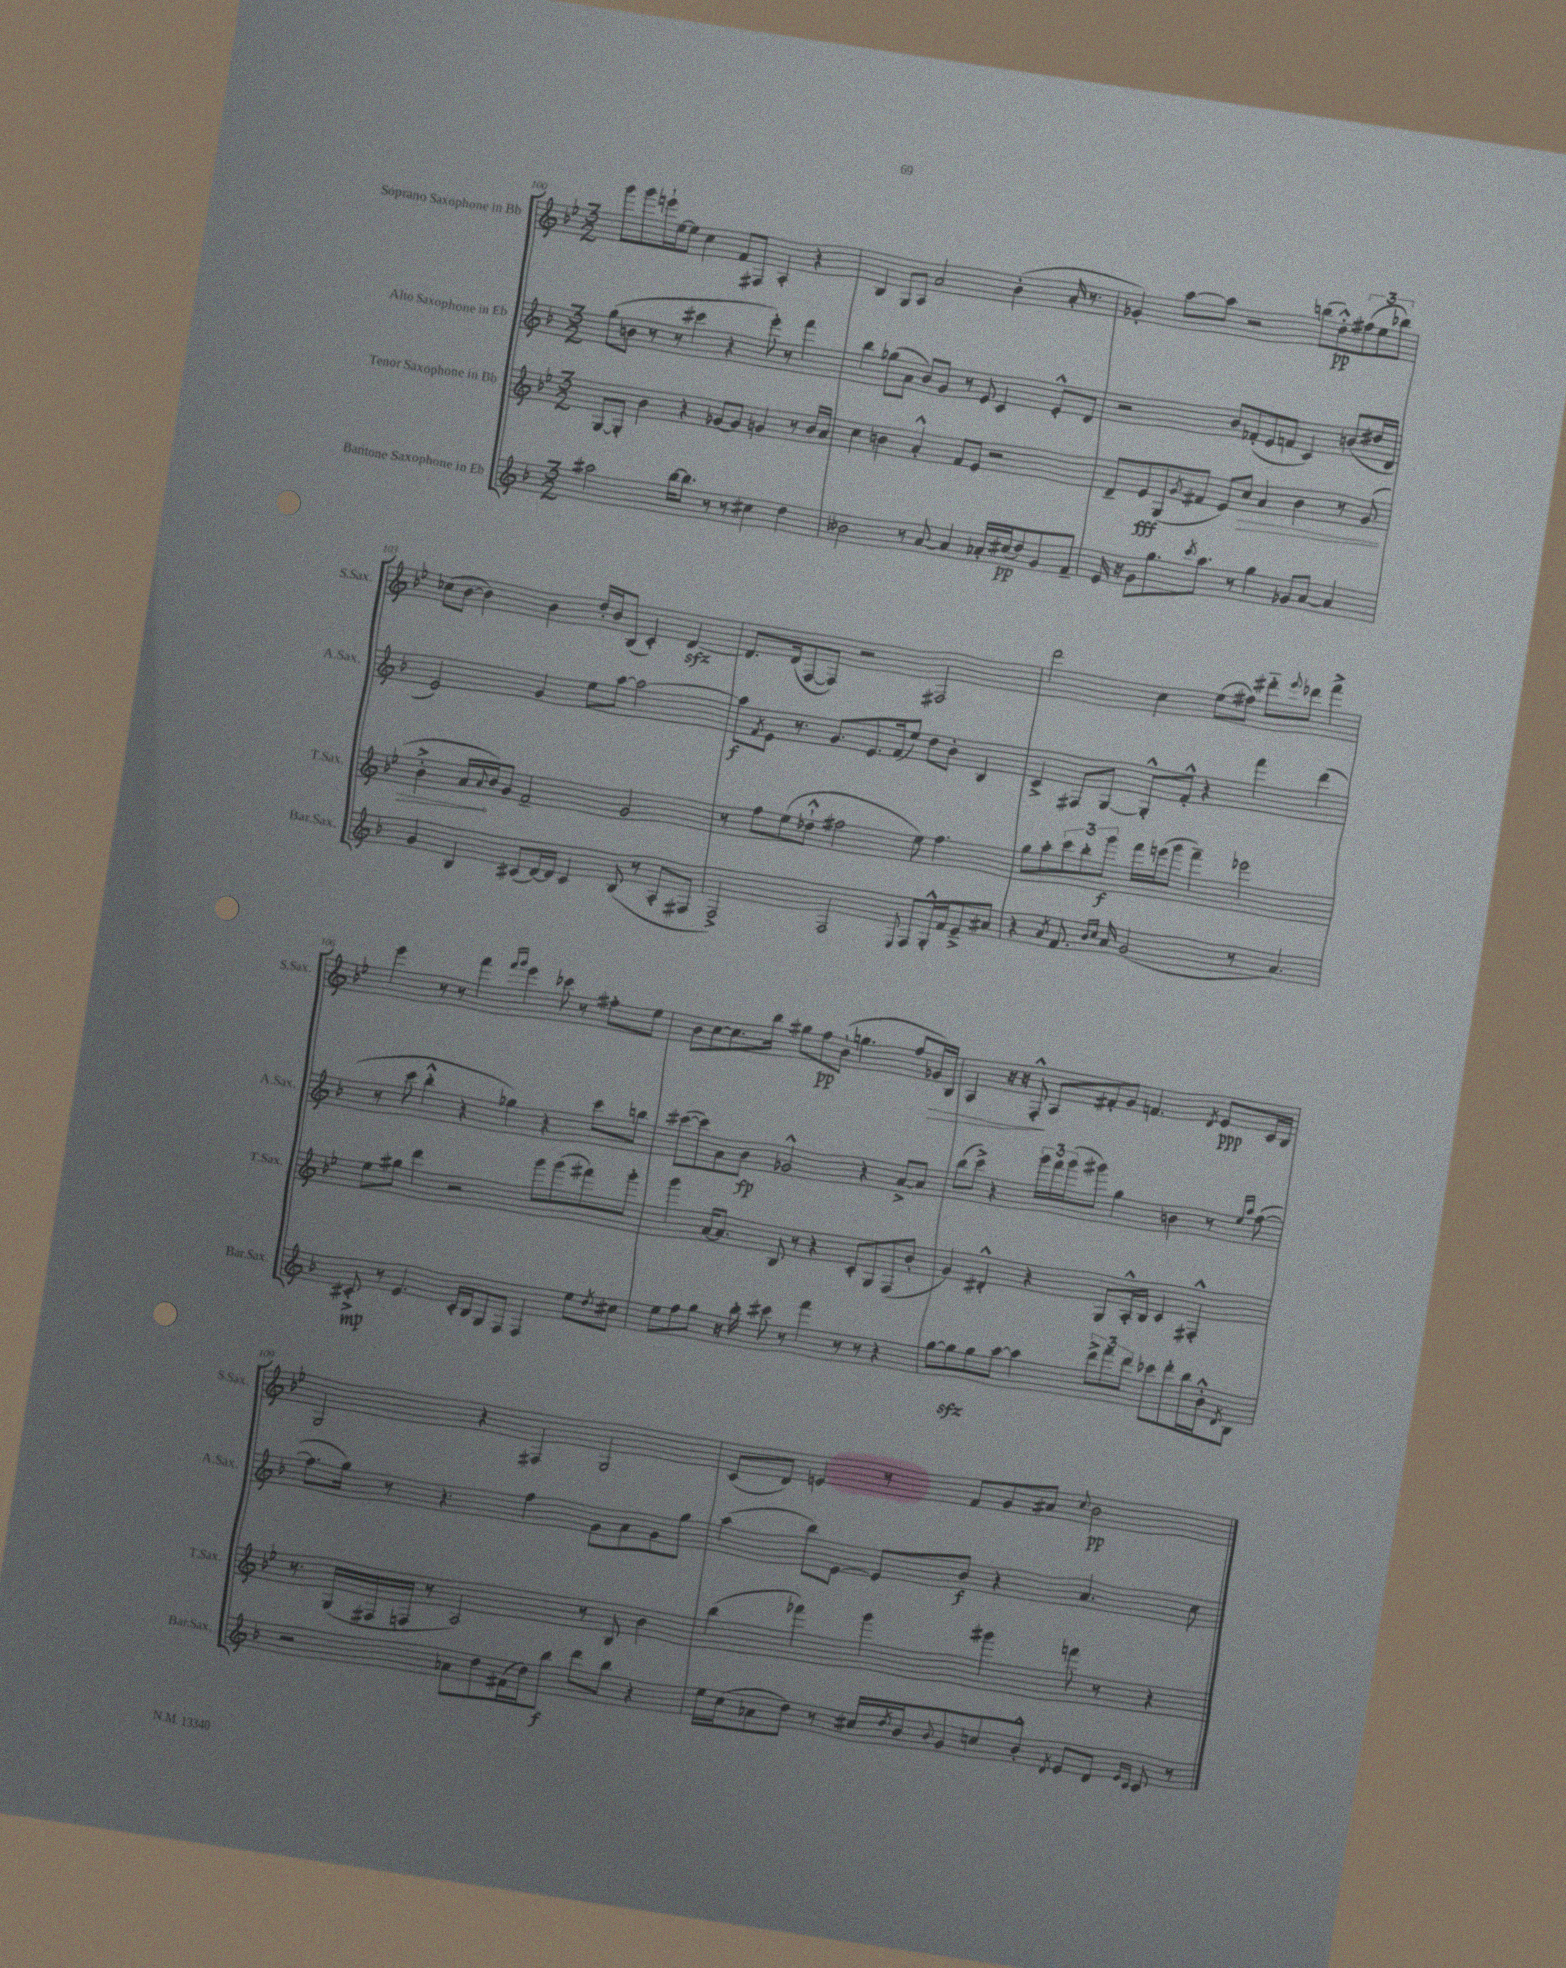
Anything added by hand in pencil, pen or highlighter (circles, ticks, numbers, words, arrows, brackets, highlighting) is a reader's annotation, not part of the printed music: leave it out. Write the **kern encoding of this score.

**kern	**dynam	**kern	**dynam	**kern	**dynam	**kern	**dynam
*part4	*part4	*part3	*part3	*part2	*part2	*part1	*part1
*staff4	*staff4	*staff3	*staff3	*staff2	*staff2	*staff1	*staff1
*I"Baritone Saxophone in Eb	*	*I"Tenor Saxophone in Bb	*	*I"Alto Saxophone in Eb	*	*I"Soprano Saxophone in Bb	*
*I'Bar.Sax.	*	*I'T.Sax.	*	*I'A.Sax.	*	*I'S.Sax.	*
*clefG2	*	*clefG2	*	*clefG2	*	*clefG2	*
*k[b-]	*	*k[b-e-]	*	*k[b-]	*	*k[b-e-]	*
*M3/2	*	*M3/2	*	*M3/2	*	*M3/2	*
=100	=100	=100	=100	=100	=100	=100	=100
2aa#X\	.	[8G/L	.	(8gg\L	.	8ggg\L	.
.	.	8G'/J]	.	8bn\J	.	8ggg\	.
.	.	4b-\	.	8r	.	16eeen`\L	.
.	.	.	.	.	.	[16ee-\J	.
.	.	.	.	8r	.	8ee-\J]	.
[16bb-\KL	.	4r	.	4ccc#X\	.	4cc\	.
8.bb-\J]	.	.	.	.	.	.	.
8r	.	[8g-X/L	.	4r	.	8f/L	.
8r	.	8g-/J]	.	.	.	8F#X/J	.
4cc#X\	.	4gn/	.	8eee'\)	.	4A'/	.
.	.	.	.	8r	.	.	.
4dd\	.	8r	.	4fff\	.	4r	.
.	.	16b-/LL	.	.	.	.	.
.	.	16a/JJ	.	.	.	.	.
=101	=101	=101	=101	=101	=101	=101	=101
2b--X\	.	4cc\	.	4bb-\	.	4B-/	.
.	.	4bn\	.	(8gg-X\L	.	8G/L	.
.	.	.	.	8a\J	.	8A/J	.
8r	.	4a'^^/	.	8b-/L)	.	2a/	.
[8a/	.	.	.	8g/J	.	.	.
4a/]	.	8f/L	.	8r	.	.	.
.	.	8e-/J	.	8e/	.	.	.
16a-X'/LL	.	2r	.	4c/	.	(4b-'\	.
(16cc#X/J	pp	.	.	.	.	.	.
8dd/)	.	.	.	.	.	.	.
8g/	.	.	.	8e'^^/L	.	16a'/	.
.	.	.	.	.	.	8.r	.
8f~/J	.	.	.	8d/J	.	.	.
=102	=102	=102	=102	=102	=102	=102	=102
16e/	.	8d~/L	.	2r	.	4g-X'/)	.
16r	.	.	.	.	.	.	.
8g\L	.	8e-/	fff	.	.	.	.
8.gg\	.	(8G/	.	.	.	[8aa\L	.
.	.	8qg/	.	.	.	.	.
.	.	8f#X/J	.	.	.	8aa\J]	.
8qccc/	.	.	.	.	.	.	.
8.aa\J	.	.	.	.	.	.	.
.	.	8e-/L)	.	8b-/L	.	2r	.
!	!	!	!LO:HP:b	!	!	!	!
8r	.	8cc/J	>	(8f-X'/	.	.	.
4gg\	.	4a/	.	8e/	.	.	.
.	.	.	.	8fn/J	.	.	.
8g-X/L	.	4b-\	.	4c/)	.	(8bbn\L	.
[8a/J	.	.	.	.	.	8dd'^^\)	pp
4a/]	.	8r	.	(8bn/L	.	(12ff#X\	.
.	.	.	.	.	.	12ee-\	.
.	.	(8g/	.	16dd#X/L	.	.	.
.	.	.	.	.	.	12bb-X\J)	.
.	.	.	.	16d/JJ	.	.	.
!!LO:LB:g=z
=103	=103	=103	=103	=103	=103	=103	=103
4g/	.	4b-'^\	.	2e/)	.	(8cc-X\L	.
.	.	.	.	.	.	[8b-\J	.
4B-/	.	16a/LL	.	.	.	4b-\])	.
.	.	8qqa/	.	.	.	.	.
.	.	16b-/J)	]	.	.	.	.
.	.	8g/J	.	.	.	.	.
(8c#X/L	.	2f~/	.	4g/	.	4b-\	.
[16d/L)	.	.	.	.	.	.	.
16d/JJ]	.	.	.	.	.	.	.
4c#/	.	.	.	8ee\L	.	16dd'/LL	.
.	.	.	.	.	.	16b-/J	.
.	.	.	.	[8aa\J	.	(8B-/J	.
(8B-/	.	2g/	.	2aa\_	.	4c'/)	.
8r	.	.	.	.	.	.	.
8A'/L	.	.	.	.	.	[4dzz/	.
8F#X/J	.	.	.	.	.	.	.
=104	=104	=104	=104	=104	=104	=104	=104
2F^/)	.	8r	.	8aa\L]	f	8.d/L]	.
.	.	.	.	8qf/	.	.	.
.	.	8ff\L	.	8e\J	.	.	.
.	.	.	.	.	.	(16d/k	.
.	.	(8ee-\	.	8.r	.	[8F/	.
.	.	8dd-X`^^\J	.	.	.	8F/J])	.
.	.	.	.	8.g/L	.	.	.
2F/	.	2ff#X\	.	.	.	2r	.
.	.	.	.	8.e/	.	.	.
.	.	.	.	(16f/k	.	.	.
.	.	.	.	8ee/J)	.	.	.
8qqE/	.	.	.	.	.	.	.
8F/L	.	8ee-\)	.	8dd\L	.	2F#X/	.
16G'^^/L	.	4.ff#\	.	8b-'\J	.	.	.
16f/J	.	.	.	.	.	.	.
8e~^/	.	.	.	4B-/	.	.	.
8a#X/J	.	.	.	.	.	.	.
=105	=105	=105	=105	=105	=105	=105	=105
4r	.	8gg\L	.	4c^/	.	2ddd\	.
.	.	8aa'\	.	.	.	.	.
8qa/	.	.	.	.	.	.	.
8.f/	.	12ccc\	.	8F#X/L	.	.	.
.	.	12bb-'\	.	.	.	.	.
.	.	.	.	[8G/J	.	.	.
.	.	12ggg\J	f	.	.	.	.
16qqb-/LL	.	.	.	.	.	.	.
16qqcc/JJ	.	.	.	.	.	.	.
16a/	.	.	.	.	.	.	.
(2g/	.	16fff\LL	.	8G'^^/L]	.	4cc\	.
.	.	(16eeen\J	.	.	.	.	.
.	.	8ggg\J	.	8f'^^/J	.	.	.
.	.	4fff~\)	.	4r	.	(8ee-\L	.
.	.	.	.	.	.	8ff#X\J)	.
8r	.	2eee-X\	.	4fff\	.	8ddd#X\L	.
.	.	.	.	.	.	8qqeee-/	.
4.a/)	.	.	.	.	.	8ddd-X\J	.
.	.	.	.	(4ddd\	.	4fff^\	.
!!LO:LB:g=z
=106	=106	=106	=106	=106	=106	=106	=106
8c#X'^/	mp	8ee-\L	.	8r	.	4eee-\	.
8r	.	8gg#X\J	.	8ccc\	.	.	.
4.e/	.	4ddd\	.	4bb-'^^\	.	8r	.
.	.	.	.	.	.	8r	.
.	.	2r	.	4r	.	4fff\	.
16c#'/LL	.	.	.	.	.	.	.
16B-/J	.	.	.	.	.	.	.
.	.	.	.	.	.	16qqfff/LL	.
.	.	.	.	.	.	16qqggg/JJ	.
8G/	.	.	.	4gg-X\)	.	4eee-\	.
8F/J	.	.	.	.	.	.	.
4F/	.	8ggg\L	.	4r	.	8ccc-X\	.
.	.	(8ggg\	.	.	.	8r	.
8ee\L	.	8fff#X\)	.	8ccc\L	.	8ff#X'\L	.
8qdd/	.	.	.	.	.	.	.
8cc#X\J	.	8ggg'\J	.	8bbn\J	.	8ee-\J	.
=107	=107	=107	=107	=107	=107	=107	=107
8ee\L	.	4ggg\	.	([8ccc#X\L	.	8b-\L	.
8ff\	.	.	.	8ccc#\])	.	[8cc\	.
8gg\J	.	[16a/KL	.	8a\	.	8.cc\]	.
.	.	8.a/J]	.	.	.	.	.
16r	.	.	.	8b-\J	fp	.	.
16bb-'\	.	.	.	.	.	16bb-\Jk	.
8ccc#X\	.	8B-/	.	2g-X^^/	.	8gg#X\L	.
8r	.	8r	.	.	.	8ff\	pp
4fff\	.	4r	.	.	.	(8b-`\J	.
.	.	.	.	.	.	4.ggn\	.
8r	.	8c'/L	.	4r	.	.	.
8r	.	8G/	.	.	.	.	.
4r	.	(8F/	.	[8a^/L	.	8ff/L	.
!	!	!	!	!	!	!	!LO:HP:b
.	.	8b-'/J	.	8a/J]	.	16g-X/L)	>
.	.	.	.	.	.	16B-/JJ	.
=108	=108	=108	=108	=108	=108	=108	=108
[8gg\L	.	4g/)	.	(8bb-\L	.	4A/	.
8ggzz\]	.	.	.	8ccc^\J)	.	.	.
8gg\	.	4d#X'^^/	.	4r	.	16r	.
.	.	.	.	.	.	16r	.
[8aa\J	.	.	.	.	.	8F'^^/	.
4aa\]	.	4r	.	24ggg\LL	.	8A/L	]
.	.	.	.	24fff\	.	.	.
.	.	.	.	(24ggg\J	.	.	.
.	.	.	.	8ggg#X\J)	.	8f#X'/	.
12ddd^\L	.	8G/L	.	4gg\	.	8g/J	.
12fff\	.	.	.	.	.	.	.
.	.	16A'^^/L	.	.	.	4.fn/	.
12ddd\J	.	.	.	.	.	.	.
.	.	16B-/JJ	.	.	.	.	.
8ccc-X\L	.	4c/	.	4bn\	.	.	.
8ddd'\	.	.	.	.	.	.	.
.	.	.	.	.	.	8qd/	.
16bb-\L	.	4F#X'^^/	.	8r	.	8e-/L	ppp
16b-'^^\J	.	.	.	.	.	.	.
.	.	.	.	16qqee/LL	.	.	.
8qd/	.	.	.	16qqaa/JJ	.	.	.
8B-\J	.	.	.	([8ff\	.	16c/L	.
.	.	.	.	.	.	16B-/JJ	.
!!LO:LB:g=z
=109	=109	=109	=109	=109	=109	=109	=109
2r	.	8.r	.	8.ff\L]	.	2G/	.
.	.	(16G/LL	.	16gg\Jk)	.	.	.
.	.	16F#X/	.	8r	.	.	.
.	.	16Fn/JJ	.	.	.	.	.
.	.	8r	.	4.r	.	.	.
8a-X\L	.	2A/)	.	.	.	4r	.
8dd\	.	.	.	.	.	.	.
(16f#X\L	.	.	.	4ff\	.	4F#X/	.
16dd\J)	.	.	.	.	.	.	.
8bb-\J	f	.	.	.	.	.	.
8ddd\L	.	8r	.	8g\L	.	2G/	.
8bb-\J	.	8B-/	.	8a\	.	.	.
4r	.	4b-\	.	8g\	.	.	.
.	.	.	.	8gg\J	.	.	.
=110	=110	=110	=110	=110	=110	=110	=110
16ee\LL	.	(4bb-\	.	(4aa\	.	(8c/L	.
(16cc\J	.	.	.	.	.	.	.
8a-X\	.	.	.	.	.	8d/J)	.
8dd\J)	.	4fff-X\)	.	8bb-\L)	.	4en/	.
8r	.	.	.	[8e\J	.	.	.
16cc#X/LL	.	4ggg\	.	8e/L]	.	8r	.
8qdd/	.	.	.	.	.	.	.
16b-/J	.	.	.	.	.	.	.
8qqb-/	.	.	.	.	.	.	.
8g/	.	.	.	8b-/J	f	8f/L	.
8ccn/	.	4ggg#X\	.	4r	.	8g/	.
8b-'^^/J	.	.	.	.	.	8a#X/J	.
8qd/	.	.	.	.	.	8qqcc/	.
8e/L	.	8fffn\	.	4.a/	.	2b-\	pp
8d/J	.	8r	.	.	.	.	.
16qqe/LL	.	.	.	.	.	.	.
16qqc/JJ	.	.	.	.	.	.	.
8c/	.	4r	.	.	.	.	.
8r	.	.	.	8cc\	.	.	.
==	==	==	==	==	==	==	==
*-	*-	*-	*-	*-	*-	*-	*-
